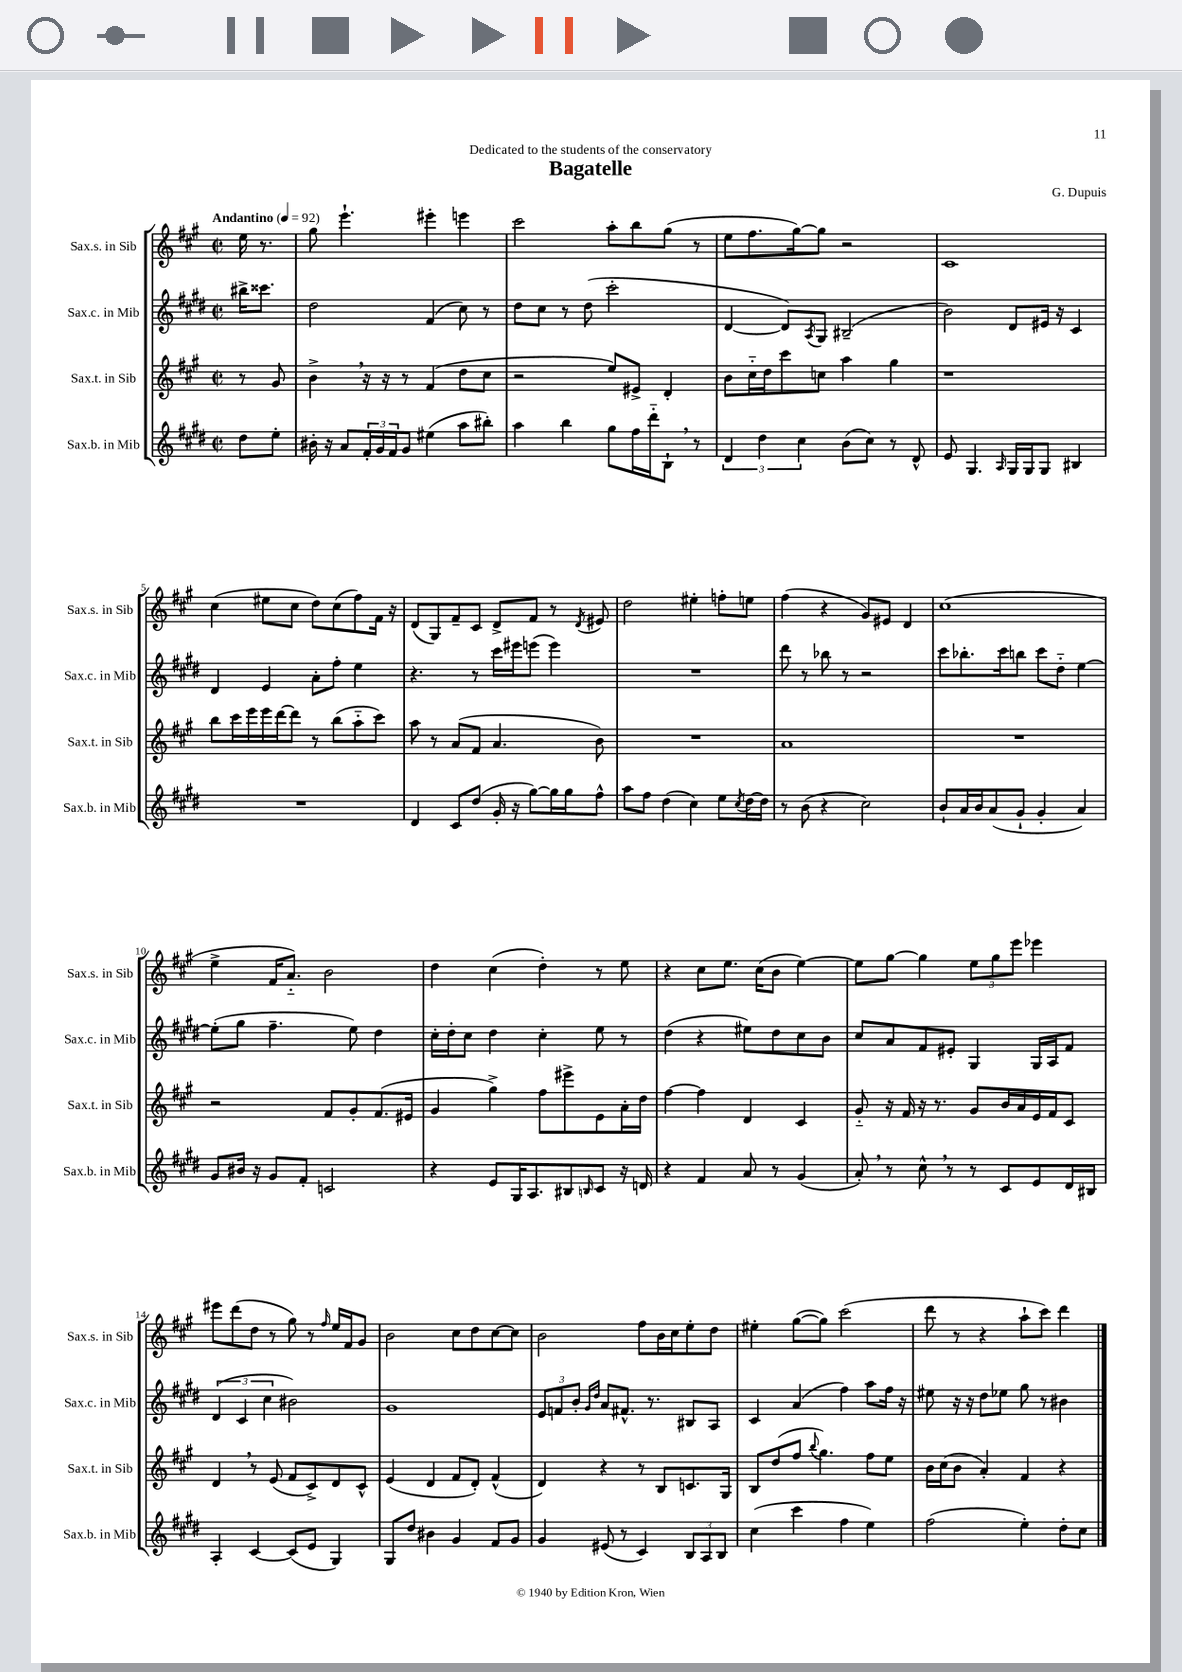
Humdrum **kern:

**kern	**kern	**kern	**kern
*staff4	*staff3	*staff2	*staff1
*clefG2	*clefG2	*clefG2	*clefG2
*k[f#c#g#d#]	*k[f#c#g#]	*k[f#c#g#d#]	*k[f#c#g#]
*M2/2	*M2/2	*M2/2	*M2/2
*met(c|)	*met(c|)	*met(c|)	*met(c|)
*MM92	*MM92	*MM92	*MM92
8dd#\L	8r	16bb#^\LK	16ee\
.	.	8.ccc##\J	8.r
8ee'\J	8g#/	.	.
=	=	=	=
16b#'\	4b^\	2dd#\	8gg#\
16r	.	.	.
8a/L	.	.	4.eee`\
24f#'/L	16r	.	.
24g#/	.	.	.
.	16r	.	.
24f#/J	.	.	.
8g#/J	8r	.	.
(4ee#\	(4f#/	(4f#/	4eee#'\
8aa\L	8dd\L	8cc#\)	4eee\
8bb#'\J)	8cc#\J	8r	.
=	=	=	=
4aa\	2r	8dd#\L	2ccc#\
.	.	8cc#\J	.
4bb\	.	8r	.
.	.	(8dd#\	.
8gg#\L	8ee/L)	2ccc#'\	8aa'\L
16ff#\L	8e#^/J	.	8bb\
16ddd#'~\J	.	.	.
8B`\J	4d'/	.	(8gg#\J
8r	.	.	8r
=	=	=	=
6d#/	8b\L	[4d#/	8ee\L
.	16cc#'~\L	.	8.ff#\
6dd#\	.	.	.
.	16dd\J	.	.
.	8ccc#\	8d#/]L)	.
.	.	.	[16gg#\k)
6cc#\	.	.	.
.	.	8qA/	.
.	8cc\J	8G#/J	8gg#\]J
(8b\L	4aa\	(2B#~/	2r
8cc#\J)	.	.	.
8r	4gg#\	.	.
8d#^^/	.	.	.
=	=	=	=
8e/	1r	2b\)	1c#
4.G#/	.	.	.
16qqA/	.	.	.
16G#/LL	.	8d#/L	.
16G#/J	.	.	.
8G#/J	.	16e#/Jk	.
.	.	16r	.
4B#/	.	4c#/	.
=	=	=	=
1r	8bb\L	4d#/	(4cc#\
.	16ccc#\L	.	.
.	16eee\	.	.
.	16eee\	4e/	8ee#\L
.	[16ddd\J	.	.
.	8ddd\]J	.	8cc#\J
.	8r	8a'\L	8dd\L)
.	(8bb\L	8ff#'\J	(8cc#\
.	8aa'~\	4ee\	8ff#\)
.	8ccc#\J)	.	16f#\Jk
.	.	.	16r
=	=	=	=
4d#/	8aa\	4.r	(8d/L
.	8r	.	8G#/)
8c#/L	(8a/L	.	8f#~/
(8dd#/J	8f#/J	8r	8c#/J
16g#'/	4.a/	16ccc#\LL	8d^/L
16r	.	16eee#\J	.
[8gg#\L)	.	(8eee\J	8f#/J
16gg#\]L	.	4eee\)	8r
16gg#\J	.	.	.
.	.	.	8qd/
8ff#^^\J	8b\)	.	8e#/
=	=	=	=
8aa\L	1r	1r	2dd\
8ff#\J	.	.	.
(4dd#\	.	.	.
4cc#\)	.	.	4ee#'\
8ee\L	.	.	8ff'\L
8qcc#/	.	.	.
[16dd#\L	.	.	8ee\J
16dd#\]JJ	.	.	.
=	=	=	=
8r	1a	8ddd#\	(4ff#\
(8b\	.	8r	.
4r	.	8bb-\	4r
.	.	8r	.
2cc#\)	.	2r	8g#/L)
.	.	.	8e#/J
.	.	.	4d/
=	=	=	=
8b`/L	1r	8ccc#\L	(1cc#
16a/L	.	8.bb-'\	.
16b/J	.	.	.
(8a/	.	.	.
.	.	16ccc#\k	.
8g#`/J	.	8bb\J	.
4g#'/	.	8ccc#\L	.
.	.	8dd#'~\J	.
4a/)	.	[4ee\	.
=	=	=	=
8g#/L	2r	(8ee'\]L	4ee^\
16b#/Jk	.	8gg#\J	.
16r	.	.	.
8g#/L	.	4.ff#~\	16f#/LK
.	.	.	8.a'~/J)
8f#'/J	.	.	.
2c/	8f#/L	.	2b\
.	8g#'/	8ee\)	.
.	(8.f#/	4dd#\	.
.	16e#/Jk	.	.
=	=	=	=
4r	4g#/	16cc#'\LL	4dd\
.	.	16dd#'\J	.
.	.	8cc#\J	.
8e/L	4gg#^\)	4dd#\	(4cc#\
16G#/K	.	.	.
8.A/	.	.	.
.	8ff#\L	4cc#'\	4dd'\)
8B#/	8eee#^\	.	.
16qqB/	.	.	.
8c#/J	8e\	8ee\	8r
16r	16a'\L	8r	8ee\
16d/	16dd\JJ	.	.
=	=	=	=
4r	[4ff#\	(4dd#\	4r
4f#/	4ff#\]	4r	8cc#\L
.	.	.	8.ee\J
8a/	4d/	8ee#\L)	.
.	.	.	(16cc#\LK
8r	.	8dd#\	8b\J
(4g#/	4c#/	8cc#\	[4ee\)
.	.	8b\J	.
=	=	=	=
8a'/)	8g#'~/	8cc#/L	8ee\]L
8r	16r	8a/	[8gg#\J
.	16f#/	.	.
8cc#^^\	16r	8f#/	4gg#\]
.	8.r	.	.
8r	.	8e#'/J	.
8r	8g#/L	4G#/	12ee\L
.	.	.	12gg#\
8c#/L	16b/L	.	.
.	.	.	12eee\J
.	16a/	.	.
8e/	16e/	16G#/LL	4eee-\
.	16f#/J	16A/J	.
16d#/L	8c#/J	8f#/J	.
16B#/JJ	.	.	.
=	=	=	=
4A'/	4d/	(6d#/	8eee#\L
.	.	.	(8ddd\
.	.	6c#/	.
[4c#/	8r	.	8dd\J
.	.	6cc#\	.
.	(8e/	.	8r
(8c#/]L	8f#/L	2b#\)	8gg#\)
8e/J	8c#^/)	.	8r
.	.	.	16qqff#/
4G#/)	8d/	.	16ee/LL
.	.	.	16f#/J
.	8c#^^/J	.	8g#/J
=	=	=	=
8G#/L	(4e/	1g#	2b\
8dd#/J	.	.	.
4b#\	4d/	.	.
4g#/	8f#/L	.	8cc#\L
.	8d'/J)	.	8dd\
8f#/L	(4f#^^/	.	[8cc#\
8g#/J	.	.	8cc#\]J
=	=	=	=
4g#/	4d/)	12e/L	2b\
.	.	12f/	.
.	.	12b'/J	.
.	.	16qqg#/LL	.
.	.	16qqdd#/JJ	.
(8e#/	4r	8a/L	.
8r	.	8.f#^^/J	.
4c#/)	8r	.	8ff#\L
.	.	8.r	.
.	8B/L	.	16b\L
.	.	.	16cc#\J
12B/L	8.c/	8B#/L	8ee'\
12A/	.	.	.
.	.	8A/J	8dd\J
12B/J	.	.	.
.	16G#/Jk	.	.
=	=	=	=
(4cc#\	8B/L	4c#/	4ee#'\
.	(8dd/	.	.
4ccc#\	8ff#/J	(4a/	([8gg#\L
.	8qqbb/	.	.
.	4.gg#\)	.	8gg#\]J)
4ff#\	.	4ff#\)	(2ccc#\
4ee\)	8ff#\L	8aa\L	.
.	8ee\J	16ff#\Jk	.
.	.	16r	.
=	=	=	=
(2ff#\	16b\LL	8ee#\	8ddd\
.	(16cc#\J	.	.
.	8b\J	16r	8r
.	.	16r	.
.	4a'/)	8dd#\L	4r
.	.	8ee-\J	.
4ee'\)	4f#/	8gg#\	8aa`\L
.	.	8r	8ccc#\J)
8dd#'\L	4r	4b#\	4ddd\
8cc#\J	.	.	.
==	==	==	==
*-	*-	*-	*-
